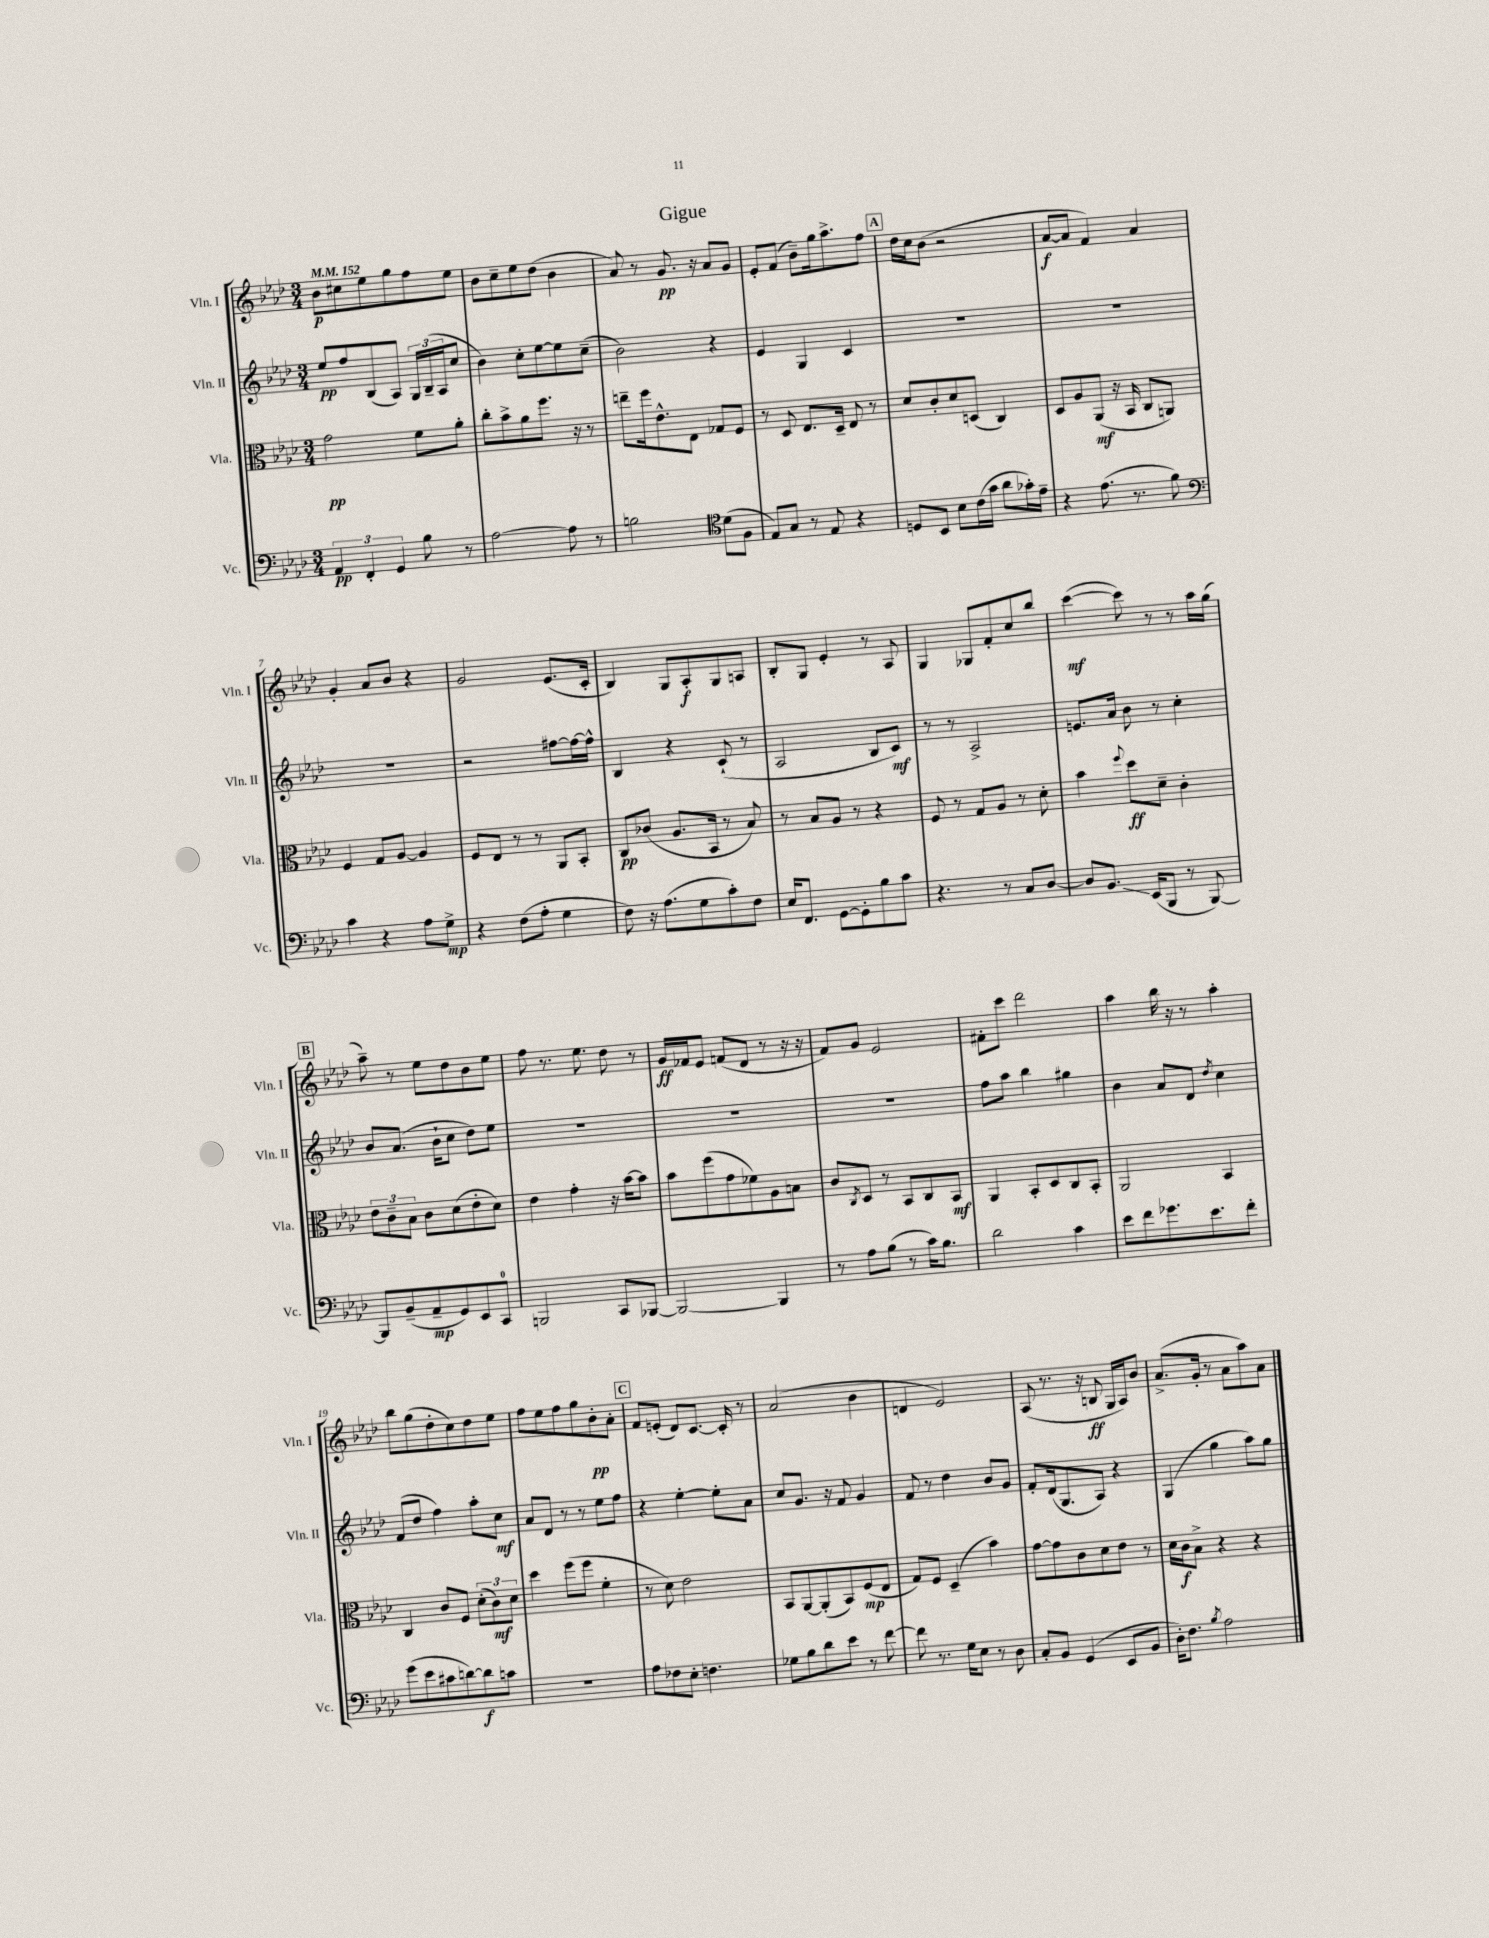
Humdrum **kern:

**kern	**kern	**kern	**kern
*staff4	*staff3	*staff2	*staff1
*clefF4	*clefC3	*clefG2	*clefG2
*k[b-e-a-d-]	*k[b-e-a-d-]	*k[b-e-a-d-]	*k[b-e-a-d-]
*M3/4	*M3/4	*M3/4	*M3/4
*MM152	*MM152	*MM152	*MM152
6AA-	2g	8ee-	8b-
.	.	8ff	8cc#
6FF'	.	.	.
.	.	(8B-	8ee-
6GG	.	.	.
.	.	8A-)	8gg
8B-	8f	24G	8ff
.	.	(24B-~	.
.	.	24A-	.
8r	8a-'	8cc	8ee-
=	=	=	=
[2A-	8cc'	4b-)	8b-
.	8b-^	.	8cc~
.	8a-	8cc'	8ee-
.	8.ff	[8ee-	(8dd-
8A-]	.	8ee-]	4b-
.	16r	.	.
8r	8r	(8cc~	.
=	=	=	=
2B	8ee~	2b-)	8a-)
.	16ff	.	8r
.	8.e-^^	.	.
.	.	.	8.g
.	8E-	.	.
.	.	.	16r
*clefC4	*	*	*
(8d-	8G-	4r	8a-
8F	8F	.	8g
=	=	=	=
8E-)	8r	4e-	8e-'
8G	8D-	.	(8f
8r	8.E-	4G	8b-~)
8E-	.	.	16gg
.	16D-~	.	8.aa-^
4r	8E-	4c	.
.	8r	.	8ff
=	=	=	=
8D	8d-	2.r	16dd-
.	.	.	16cc
8BB-	8c'	.	(8b-
8B-	8d-	.	2r
(16c	(8D	.	.
16g	.	.	.
8a-	4C)	.	.
16g-')	.	.	.
16e-~	.	.	.
=	=	=	=
4r	8D-	2.r	[8a-
.	8A-	.	8a-]
(8.e-	(8AA-	.	4f)
.	16r	.	.
8.r	16BB-	.	.
.	8C	.	4a-
8f)	8AA)	.	.
=	=	=	=
*clefF4	*	*	*
4c	4F	2.r	4g'
4r	8G	.	8a-
.	[8A-	.	8b-
8A-	4A-]	.	4r
8G^	.	.	.
=	=	=	=
4r	8F	2r	2g
.	8E-	.	.
(8F	8r	.	.
8A-'	8r	.	.
4G	8AA-	[8ff#	(8.e-
.	8BB-'	16ff#_	.
.	.	16ff#^^]	16c'
=	=	=	=
8F)	8C	4B-	4B-)
16r	(8c-	.	.
(8.A-	.	.	.
.	8.A-	4r	8G
8G	.	.	8A-'
.	16BB-	.	.
8c')	8r	(8c`	8G
8F	8B-)	8r	8A
=	=	=	=
16E-	8r	2A-	8B-'
8.FF	.	.	.
.	8B-	.	8G
[8GG	8A-	.	4e-'
8GG']	8r	.	.
8B-	4r	8B-	8r
8c	.	8c)	8A-
=	=	=	=
4.r	8F	8r	4G
.	8r	8r	.
.	8G	2A-^	8G-
8r	8A-	.	8f'
8C	8r	.	8cc
[8D-	8d-'	.	8bb-
=	=	=	=
8D-]	4b-	8.e	([4ccc
8.BB-	.	.	.
.	.	16a-	.
.	8qqff	.	.
.	8dd-	8b-	8ccc])
(16EE-	.	.	.
8BBB-	8d-~	8r	8r
8r	4c'	4cc'	8r
[8BBB-)	.	.	16aa-
.	.	.	(16gg
=	=	=	=
8BBB-]	12e-	8b-	8aa-~)
.	12c~	.	.
(8BB-~	.	(8.a-	8r
.	12B-	.	.
8AA-~	8c	.	8ee-
.	.	16b-`	.
8GG)	(8d-	8cc	8dd-
8EE-	8e-'	8dd-)	8b-
8CC	8d-)	8ee-	8ee-
=	=	=	=
2BBB	4e-	2.r	8ff
.	.	.	8.r
.	4g'	.	.
.	.	.	8.ee-
8CC	16r	.	8dd-
.	[16b-	.	.
[8BBB-	8b-]	.	8r
=	=	=	=
2BBB-_	8b-	2.r	16g
.	.	.	16f-
.	(8ff	.	8e-
.	8g	.	(8f
.	8f-)	.	8d-
4BBB-]	8A-	.	8r
.	8B	.	16r
.	.	.	16r
=	=	=	=
8r	8c	2.r	8f)
.	8qC	.	.
8A-	8D-	.	8g
(8B-	8r	.	2e-
8r	8BB-	.	.
16c)	8C	.	.
8.B-	.	.	.
.	8BB-	.	.
=	=	=	=
2d-	4AA-	8ff	8f#'
.	.	8aa-	8ccc
.	8BB-'	4bb-	2ddd-
.	8D-	.	.
4c	8C	4gg#	.
.	8BB-'	.	.
=	=	=	=
8e-	2AA-	4b-	4aa-
8f	.	.	.
8.g-	.	8a-	16bb-
.	.	.	16r
.	.	8d-	8r
8.e-	.	.	.
.	.	8qdd-	.
.	4BB-	4cc	4aa-'
8f'	.	.	.
=	=	=	=
(8g	4C	(8f	8bb-
8e-	.	8dd-	(8gg
8c#	8c	4ff)	8dd-'
[8d)	8F	.	8cc)
8d]	(12d-'	8aa-'	8dd-
.	12c)	.	.
8c	.	8cc	8ee-
.	12d-	.	.
=	=	=	=
2.r	4dd-	8a-	8ff
.	.	8d-	8ee-
.	(8ff	8r	8ff
.	8ff	8r	8gg
.	4f'	8ee-	8b-'
.	.	8ff	8a-'
=	=	=	=
8A-	8r	4r	8f
8F-	8d-)	.	(8e'
8E-'	2e-	[4ee-'	8d-)
4.F	.	.	[8.c
.	.	8ee-']	.
.	.	.	16c']
.	.	8a-	8r
=	=	=	=
8G-	8BB-	8cc	(2a-
8B-	[8AA-	8.g	.
8d-	(8AA-']	.	.
.	.	16r	.
8e-	8BB-)	8f	.
8r	(8F	4g	4b-
[8f	8E-	.	.
=	=	=	=
8f]	8G)	8f	4d
8.r	8F	8r	.
.	(4D-~	4dd-	2e-)
16G	.	.	.
8E-	.	.	.
8r	4b-)	8b-	.
8D-	.	8g	.
=	=	=	=
8C'	[8g	8f'	(8A-
8BB-	8g]	(16d-	8.r
.	.	8.G	.
(4GG	8c	.	.
.	.	.	16r
.	8d-	8A-)	8B
8EE-	8e-	4r	16G
.	.	.	16A-)
8BB-	8r	.	8b-
=	=	=	=
16D-')	16d-	(4G	(8.a-^
8.F	16c	.	.
.	8B-^	.	.
.	.	.	16g'
8qB-	.	.	.
2A-	4r	4gg	8r
.	.	.	8a-
.	4r	8aa-)	8aa-)
.	.	8gg	8a-
==	==	==	==
*-	*-	*-	*-
